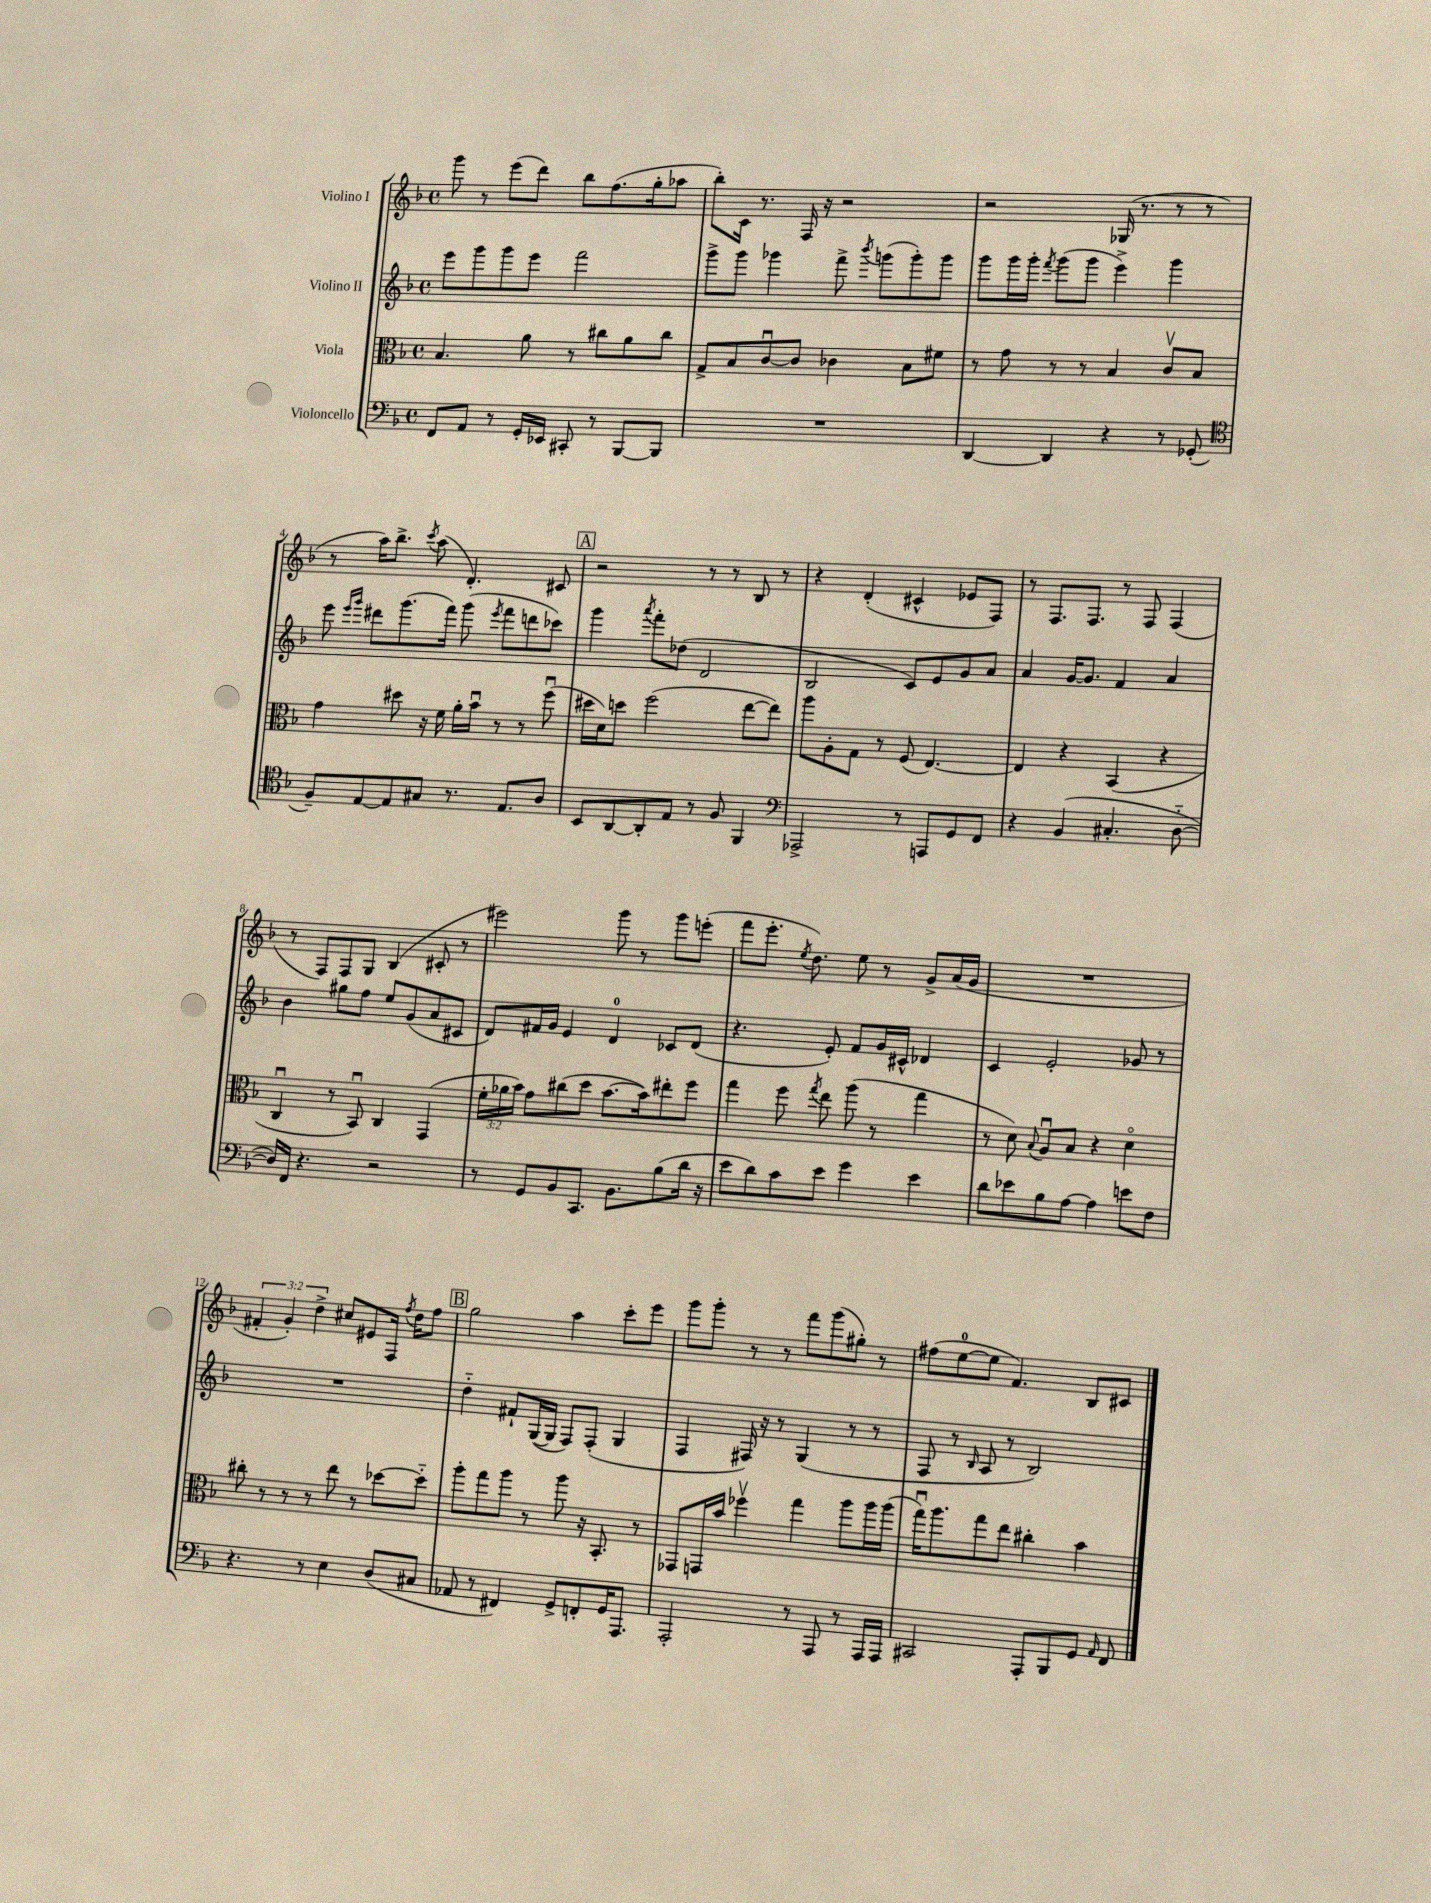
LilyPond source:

<<
\new StaffGroup <<
\new Staff = "s0" \with { instrumentName = "Violino I" } {
    \clef treble \key f \major \defaultTimeSignature \time 4/4 \override Staff.TupletNumber.text = #tuplet-number::calc-fraction-text
    \autoBeamOff g'''8 r8 e'''8[( d'''8]) bes''8[ f''8.( g''16-. aes''8] |
    bes''8[-.) c'16] r8. f16 r16 r2 |
    r2 ges16( r8. r8 r8 |
    r8 a''16[) bes''8.]-> \acciaccatura { c'''8 } a''8( d'4.-.) cis'8 |
    \mark \markup { \box "A" } r2 r8 r8 bes8 r8 |
    r4 d'4-.( cis'4-^ ees'8[ f8]) |
    r8 f8.[ f8.] r8 f8 f4( |
    r8 f8[) f8 g8] bes4( cis'8-. r8 |
    eis'''2) g'''8 r8 g'''8[ e'''8]-.( |
    f'''8[ e'''8.]-. \acciaccatura { e''8 } d''8.) e''8 r8 g'8[-> a'16( g'16] |
    R1 |
    \tuplet 3/2 { fis'4-. g'4-.) d''4-> } cis''8[ eis'8 f16] \acciaccatura { f''8 } d''16[ f''8] |
    \mark \markup { \box "B" } g''2 a''4 c'''8[-. e'''8] |
    g'''8[ g'''8]-. r8 r8 f'''8[ g'''8( gis''8]-.) r8 |
    fis''8[( e''8-0~ e''8] f'4.) bes8[ cis'8] \bar "|." |
}
\new Staff = "s1" \with { instrumentName = "Violino II" } {
    \clef treble \key f \major \defaultTimeSignature \time 4/4
    \autoBeamOff e'''8[ g'''8 g'''8 e'''8] f'''2 |
    g'''8[-> g'''8] ges'''4 f'''8-> \acciaccatura { bes'''8 } g'''8[( g'''8-.) g'''8] |
    g'''8[ g'''16 g'''16]-. \acciaccatura { f'''8 } g'''8[( g'''8] e'''4->) g'''4 |
    e'''8 \grace { e'''16[ g'''16] } dis'''8[ g'''8.( f'''16]) g'''8( \acciaccatura { e'''8 } f'''8[ d'''8 ces'''8]) |
    \mark \markup { \box "A" } g'''4 \acciaccatura { a'''8 } f'''8[-. des''8]( d'2 |
    bes2 c'8[) e'8 g'8 a'8] |
    a'4 g'16[~ g'8.] f'4 a'4 |
    bes'4 gis''8[ f''8] e''8[ g'8( a'8 cis'8] |
    d'8[) fis'16 g'16] e'4 d'4-0 ces'8[ d'8]( |
    r4. e'8-.) f'8[ g'16 cis'16]-^ des'4 |
    c'4 e'2-. ges'8 r8 |
    R1 |
    \mark \markup { \box "B" } d''4-_ fis'8[-! g16~( g16] f8[) f8]-.( g4 |
    f4 fis16) r16 r8 g4( r8 r8 |
    f8 r8 \grace { bes16 } a8 r8 bes2) \bar "|." |
}
\new Staff = "s2" \with { instrumentName = "Viola" } {
    \clef alto \key f \major \defaultTimeSignature \time 4/4 \override Staff.TupletNumber.text = #tuplet-number::calc-fraction-text
    \autoBeamOff bes4. a'8 r8 cis''8[ a'8 cis''8] |
    g8[-> bes8 c'8~\downbow c'8] ces'4 bes8[ fis'8] |
    r8 g'8 r8 r8 bes4 c'8[\upbow bes8] |
    g'4 dis''8 r16 f'16 a'16[-. bes'16]\downbow r8 r8 f''8\downbow( |
    \mark \markup { \box "A" } dis''16[ d'16) d''8] f''2( e''8[~ e''8]) |
    a''8[ a8-. g8] r8 f8( e4.~) |
    e4 r4 bes,4( r4 |
    c4\downbow r8 bes,8\downbow) c4 g,4( |
    \tuplet 3/2 { f'16[-. aes'16 bes'16]) } g'8[ cis''8( d''8] bes'8.[~ bes'16) eis''8-. f''8] |
    g''4 f''8 \acciaccatura { g''8 } e''8 a''8( r8 g''4 |
    r8 d'8) \appoggiatura { bes8 } a8[\downbow bes8] r4 d'4\flageolet |
    cis''8-. r8 r8 r8 e''8 r8 des''8[~ des''8]-_ |
    \mark \markup { \box "B" } a''8[-. g''8 a''8] r8 a''8 r16 bes,8.-. r8 |
    ges,8[ g,16 bes'16] fes''4\upbow g''4 a''8[ a''16 a''16]( |
    g''16[\downbow) a''8. g''8 e''8] cis''4-. bes'4 \bar "|." |
}
\new Staff = "s3" \with { instrumentName = "Violoncello" } {
    \clef bass \key f \major \defaultTimeSignature \time 4/4
    \autoBeamOff f,8[ a,8] r8 g,16[-. ees,16] cis,8-. r8 bes,,8[~ bes,,8] |
    R1 |
    d,4~ d,4 r4 r8 ges,8-.( |
    \clef tenor f8[--) e8~ e8 gis8] r8. e8.[ a8] |
    \mark \markup { \box "A" } bes,8[ a,8~ a,8-. e8] r8 f8 f,4 |
    \clef bass aes,,2-> r8 a,,8[ g,8 f,8] |
    r4 bes,4( cis4.-. d8~-_ |
    d16[) f,16] r4. r2 |
    r8 g,8[ bes,8 c,8.] bes,8.[ bes8( d'16] r16 |
    e'8[ d'8) c'8 e'8] g'4 e'4 |
    d'8[ ees'8 bes8 a8]~ a4 e'8[ f8] |
    r4. r8 e4 d8[( cis8] |
    \mark \markup { \box "B" } aes,8 r8 fis,4) g,8[-> f,8-. g,16 a,,8.] |
    a,,2-. r8 a,,8 r8 a,,16[ a,,16] |
    cis,2 a,,8[-. bes,,8 g,8] \grace { a,16 } f,8 \bar "|." |
}
>>
>>
